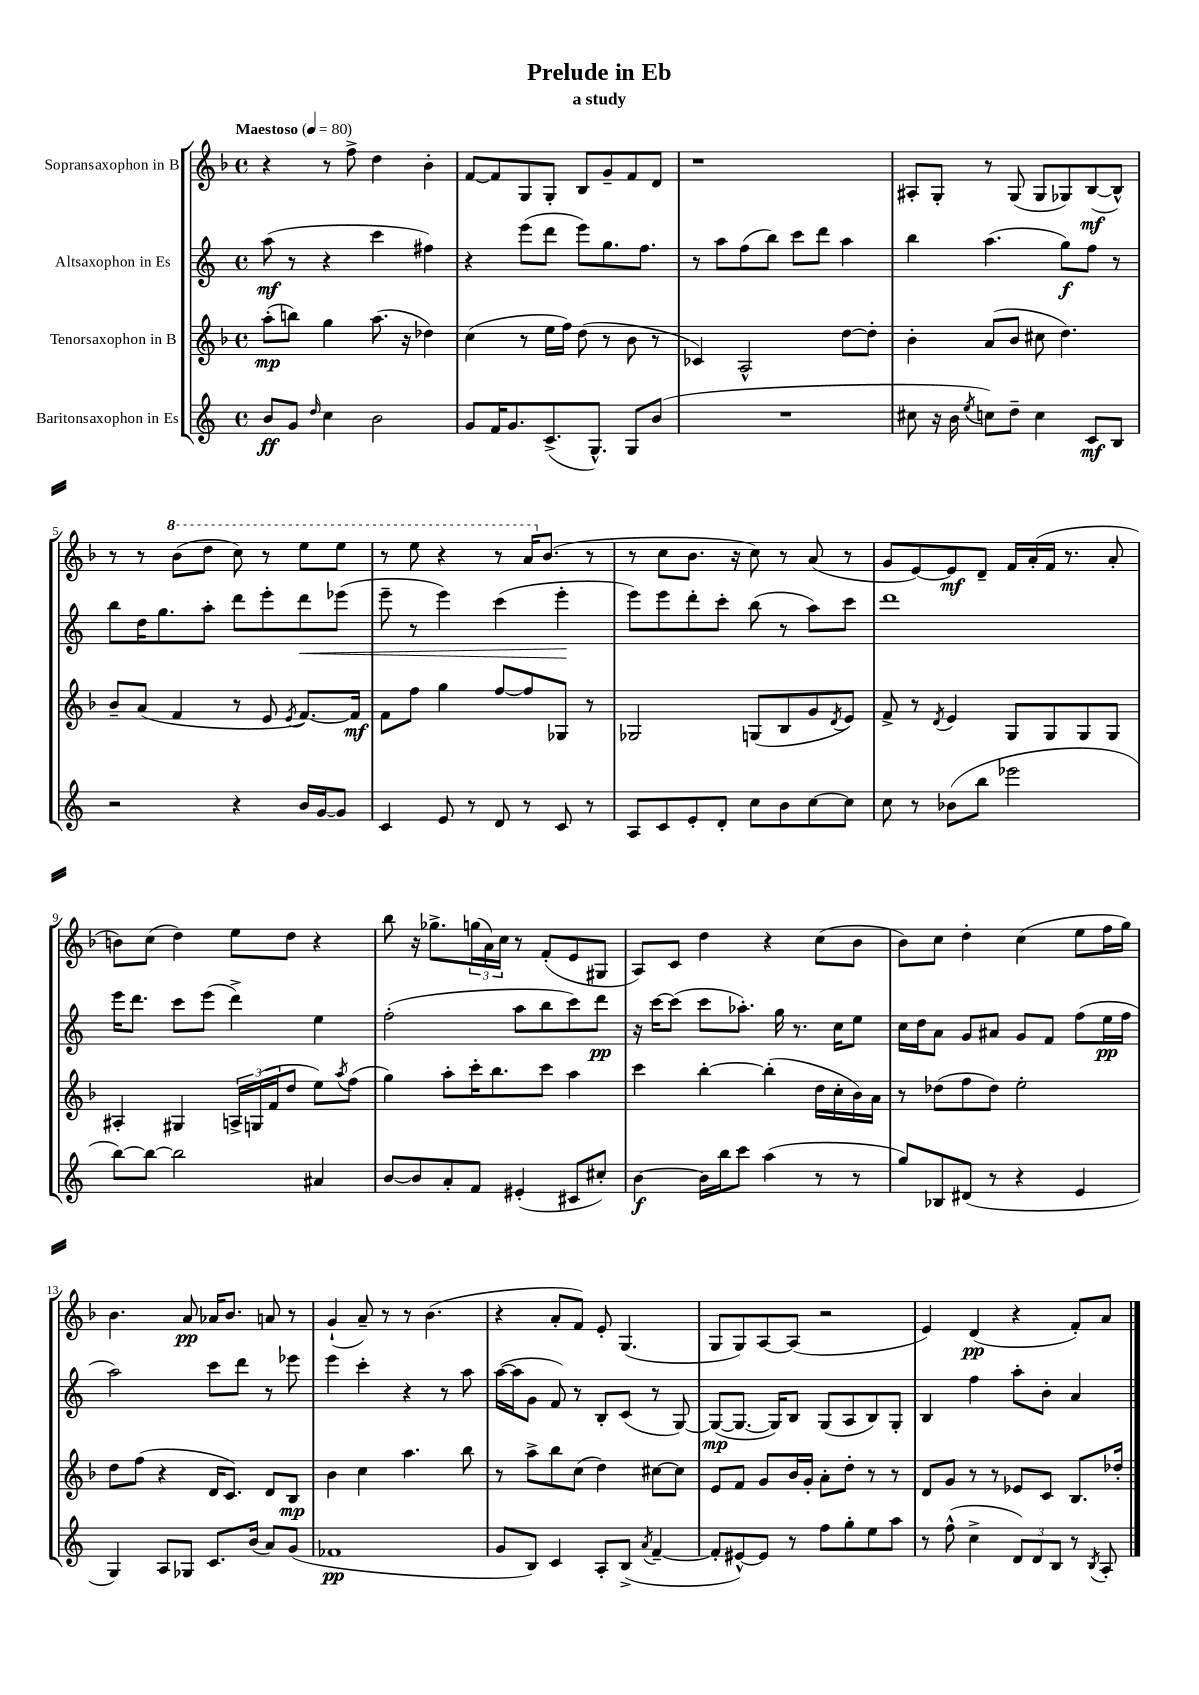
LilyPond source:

\header { title = "Prelude in Eb" subtitle = "a study" }
<<
\new StaffGroup <<
\new Staff = "s0" \with { instrumentName = "Sopransaxophon in B" } {
    \clef treble \key f \major \defaultTimeSignature \time 4/4 \tempo "Maestoso" 4 = 80
    r4 r8 f''8-> d''4 bes'4-. |
    f'8~ f'8 g8 g8-. bes8 g'8-- f'8 d'8 |
    r1 |
    ais8-. g8-. r8 g8( g8 ges8) bes8~\mf( bes8-^) |
    r8 r8 \ottava #1 bes''8( d'''8 c'''8) r8 e'''8 e'''8 |
    r8 e'''8 r4 r8 a''16 \ottava #0 bes'8.( r8 |
    r8 c''8 bes'8. r16 c''8) r8 a'8( r8 |
    g'8 e'8~) e'8\mf d'8-- f'16 a'16-.( f'16 r8. a'8-. |
    b'8) c''8( d''4) e''8 d''8 r4 |
    bes''8 r16 ges''8.-> \tuplet 3/2 { g''16( a'16) c''16 } r8 f'8-.( e'8 gis8 |
    a8) c'8 d''4 r4 c''8( bes'8 |
    bes'8) c''8 d''4-. c''4( e''8 f''16 g''16) |
    bes'4. a'8\pp aes'16 bes'8. a'8 r8 |
    g'4-!( a'8--) r8 r8 bes'4.( |
    r4 a'8-. f'8) e'8-. g4.( |
    g8 g8) a8~ a8( r2 |
    e'4) d'4\pp( r4 f'8-.) a'8 \bar "|." |
}
\new Staff = "s1" \with { instrumentName = "Altsaxophon in Es" } {
    \clef treble \key c \major \defaultTimeSignature \time 4/4
    a''8\mf( r8 r4 c'''4 fis''4) |
    r4 e'''8( d'''8 e'''8) g''8. f''8. |
    r8 a''8 f''8( b''8) c'''8 d'''8 a''4 |
    b''4 a''4.( g''8\f) f''8 r8 |
    b''8 d''16 g''8. a''8-. d'''8 e'''8-. d'''8\< ees'''8( |
    e'''8-- r8 e'''4) c'''4( e'''4-.\! |
    e'''8) e'''8 d'''8-. c'''8-. b''8( r8 a''8) c'''8 |
    d'''1 |
    e'''16 d'''8. c'''8 e'''8( d'''4->) e''4 |
    f''2-.( a''8 b''8 c'''8) d'''8\pp |
    r16 c'''16~ c'''8( c'''8 aes''8.-.) g''16 r8. c''16 e''8 |
    c''16 d''16 a'8 g'8 ais'8 g'8 f'8 f''8( e''16\pp f''16 |
    a''2) c'''8 d'''8 r8 ees'''8 |
    e'''4 c'''4-. r4 r8 a''8 |
    a''16~( a''16 g'8 f'8) r8 b8-. c'8( r8 g8~) |
    g8~\mp( g8.~ g16) b8 g8( a8 b8) g8-. |
    b4 f''4 a''8-. b'8-. a'4 \bar "|." |
}
\new Staff = "s2" \with { instrumentName = "Tenorsaxophon in B" } {
    \clef treble \key f \major \defaultTimeSignature \time 4/4
    a''8-.\mp( b''8) g''4 a''8.( r16 des''4) |
    c''4( r8 e''16 f''16) d''8( r8 bes'8 r8 |
    ces'4) a2-^ d''8~ d''8-. |
    bes'4-. a'8( bes'8 cis''8 d''4.) |
    bes'8-- a'8( f'4 r8 e'8 \acciaccatura { e'8 } f'8.~) f'16\mf |
    f'8 f''8 g''4 f''8~ f''8 ges8 r8 |
    ges2 g8( bes8 g'8 \acciaccatura { d'8 } e'8) |
    f'8-> r8 \acciaccatura { d'8 } e'4 g8 g8 g8 g8 |
    ais4-. gis4 \tuplet 3/2 { a16-> g16( f'16 } d''8 e''8) \acciaccatura { a''8 } f''8( |
    g''4) a''8-. c'''16-. bes''8. c'''8 a''4 |
    c'''4 bes''4~-. bes''4-.( d''16 c''16-. bes'16) a'16 |
    r8 des''8( f''8 des''8) e''2-. |
    d''8 f''8( r4 d'16 c'8.) d'8 bes8\mp |
    bes'4 c''4 a''4. bes''8 |
    r8 a''8-> bes''8 c''8( d''4) cis''8~ cis''8 |
    e'8 f'8 g'8 bes'16 g'16-. a'8-. d''8-. r8 r8 |
    d'8 g'8 r8 r8 ees'8 c'8 bes8. des''16-. \bar "|." |
}
\new Staff = "s3" \with { instrumentName = "Baritonsaxophon in Es" } {
    \clef treble \key c \major \defaultTimeSignature \time 4/4
    b'8\ff g'8 \grace { d''16 } c''4 b'2 |
    g'8 f'16 g'8. c'8.->( g8.-^) g8 b'8( |
    R1 |
    cis''8 r16 b'16 \acciaccatura { e''8 } c''8) d''8-- c''4 c'8\mf b8 |
    r2 r4 b'16 g'16~ g'8 |
    c'4 e'8 r8 d'8 r8 c'8 r8 |
    a8 c'8 e'8-. d'8-. c''8 b'8 c''8~ c''8 |
    c''8 r8 bes'8( b''8 ees'''2 |
    b''8~) b''8~ b''2 ais'4 |
    b'8~ b'8 a'8-. f'8 eis'4-.( cis'8 cis''8-.) |
    b'4~\f b'16 b''16 c'''8 a''4( r8 r8 |
    g''8) bes8 dis'8( r8 r4 e'4 |
    g4) a8 ges8 c'8. b'16( a'8) g'8( |
    fes'1\pp |
    g'8 b8) c'4 a8-. b8->( \acciaccatura { a'8 } f'4~-- |
    f'8-. eis'8~-^) eis'8 r8 f''8 g''8-. e''8 a''8 |
    r8 f''8-^( c''4-> \tuplet 3/2 { d'8) d'8 b8 } r8 \acciaccatura { b8 } a8-. \bar "|." |
}
>>
>>
